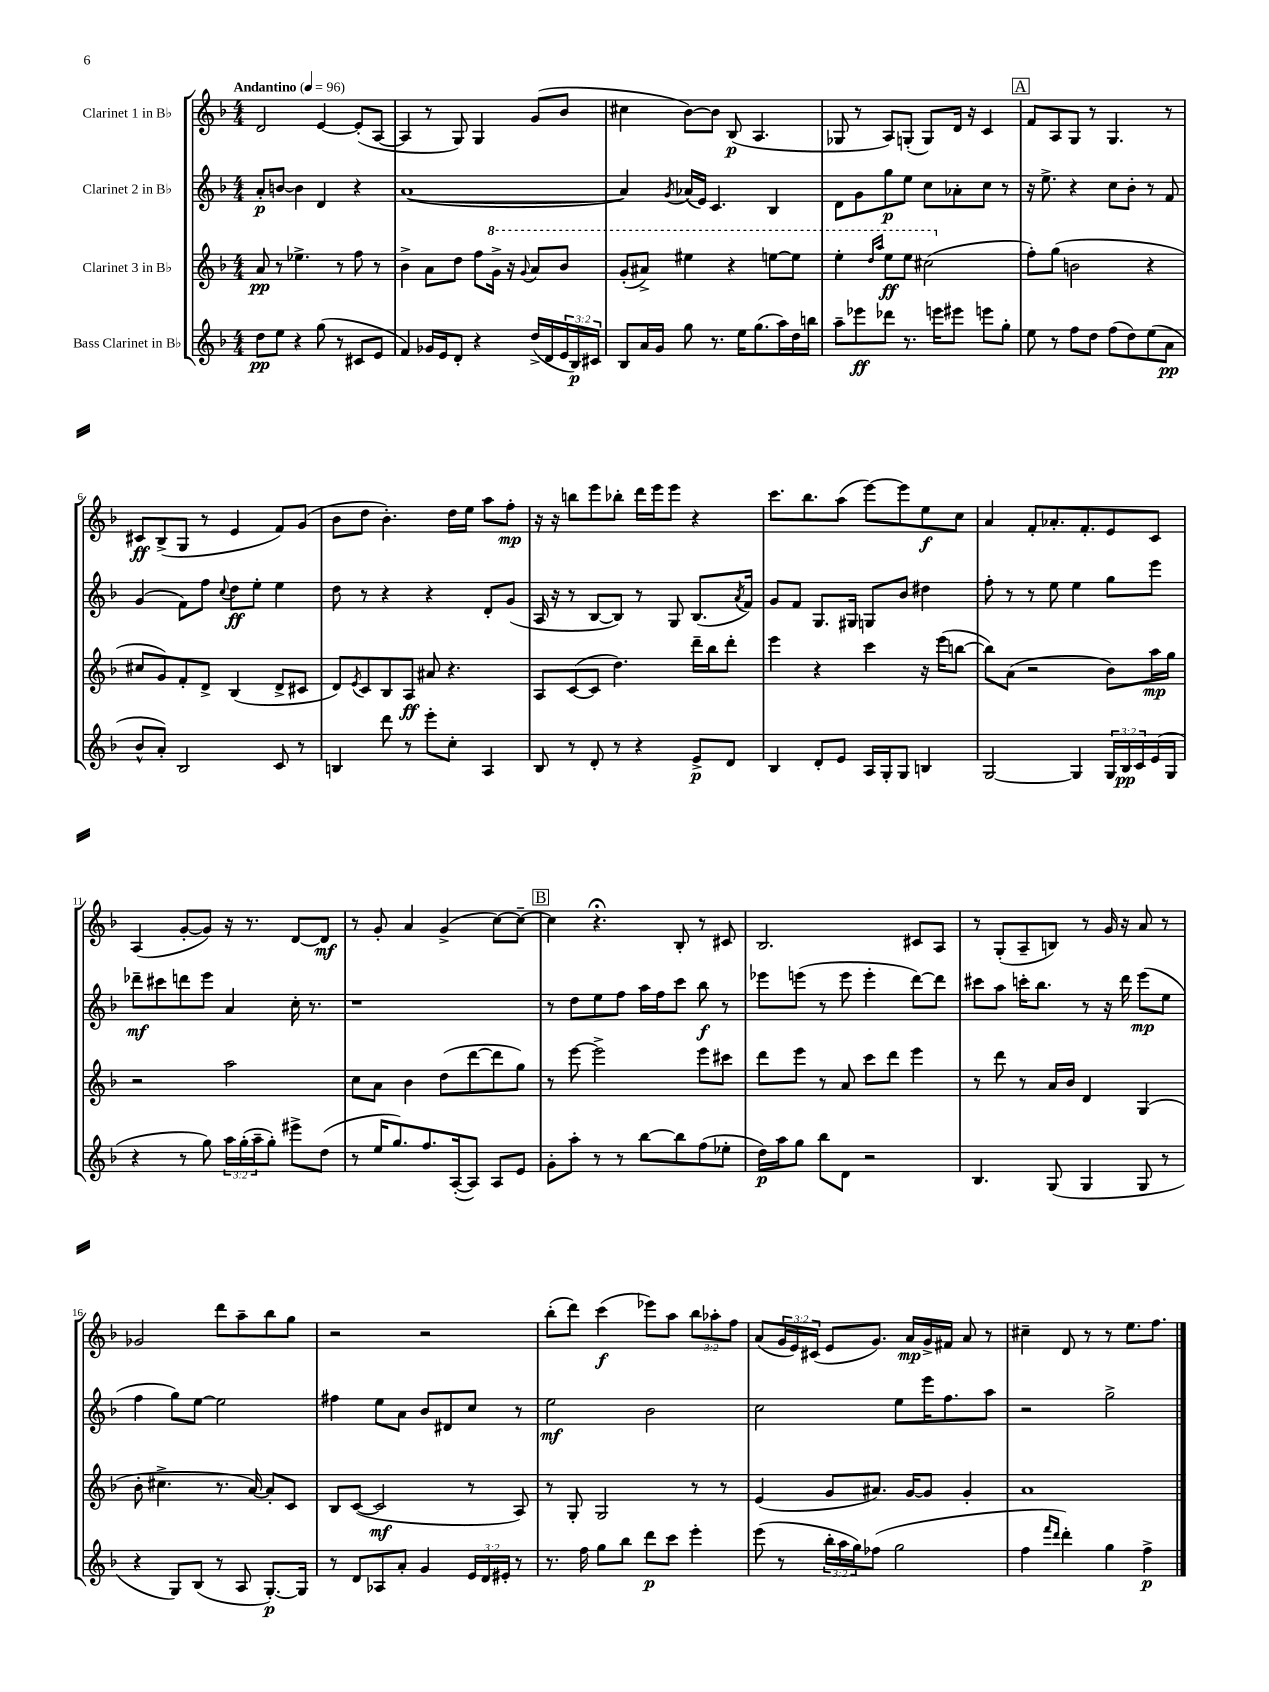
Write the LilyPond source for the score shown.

<<
\new StaffGroup <<
\new Staff = "s0" \with { instrumentName = "Clarinet 1 in Bb" } {
    \clef treble \key f \major \numericTimeSignature \time 4/4 \override Staff.TupletNumber.text = #tuplet-number::calc-fraction-text \tempo "Andantino" 4 = 96
    d'2 e'4~ e'8-.( a8~ |
    a4 r8 g8) g4 g'8( bes'8 |
    cis''4 bes'8~) bes'8 bes8\p( a4. |
    ges8 r8 a8) g8-.( g8) d'16 r16 c'4 |
    \mark \markup { \box "A" } f'8 a8 g8 r8 g4. r8 |
    cis'8\ff bes8->( g8 r8 e'4 f'8) g'8( |
    bes'8 d''8 bes'4.-.) d''16 e''16 a''8 f''8-.\mp |
    r16 r16 b''8 e'''8 bes''8-. d'''16 e'''16 e'''8 r4 |
    c'''8. bes''8. a''8( e'''8~) e'''8 e''8\f c''8 |
    a'4 f'8-. aes'8.-. f'8.-. e'8 c'8 |
    a4( g'8~-. g'8) r16 r8. d'8~ d'8\mf |
    r8 g'8-. a'4 g'4->( c''8~) c''8~-- |
    \mark \markup { \box "B" } c''4 r4.\fermata bes8-. r8 cis'8 |
    bes2. cis'8 a8 |
    r8 g8-.( a8-- b8) r8 g'16 r16 a'8 r8 |
    ges'2 d'''8 a''8-- bes''8 g''8 |
    r2 r2 |
    bes''8-.( d'''8) c'''4\f( ees'''8) a''8 \tuplet 3/2 { bes''8 aes''8-. f''8 } |
    a'8( \tuplet 3/2 { g'16 e'16) cis'16( } e'8 g'8.) a'16\mp g'16-> fis'16 a'8 r8 |
    cis''4-- d'8 r8 r8 e''8. f''8. \bar "|." |
}
\new Staff = "s1" \with { instrumentName = "Clarinet 2 in Bb" } {
    \clef treble \key f \major \numericTimeSignature \time 4/4
    a'8-.\p b'8~ b'4 d'4 r4 |
    a'1~( |
    a'4) \acciaccatura { g'8 } aes'16( e'16) c'4. bes4 |
    d'8 g'8 g''8\p e''8 c''8 aes'8-. c''8 r8 |
    \mark \markup { \box "A" } r16 e''8.-> r4 c''8 bes'8-. r8 f'8 |
    g'4( f'8) f''8 \appoggiatura { c''8 } d''8\ff e''8-. e''4 |
    d''8 r8 r4 r4 d'8-. g'8( |
    a16 r16 r8 bes8~ bes8) r8 g8 bes8.( \acciaccatura { a'8 } f'16) |
    g'8 f'8 g8. gis16 g8 bes'8 dis''4 |
    f''8-. r8 r8 e''8 e''4 g''8 e'''8 |
    des'''8--\mf cis'''8 d'''8 e'''8 a'4 c''16-. r8. |
    r1 |
    \mark \markup { \box "B" } r8 d''8 e''8 f''8 a''16 f''16 c'''8 bes''8\f r8 |
    ees'''8 e'''8( r8 e'''8 e'''4-. d'''8~) d'''8 |
    cis'''8 a''8 c'''16-. bes''8. r8 r16 d'''16 e'''8\mp( e''8 |
    f''4 g''8) e''8~ e''2 |
    fis''4 e''8 a'8 bes'8 dis'8 c''8 r8 |
    e''2\mf bes'2 |
    c''2 e''8 e'''16 f''8. a''8 |
    r2 g''2-> \bar "|." |
}
\new Staff = "s2" \with { instrumentName = "Clarinet 3 in Bb" } {
    \clef treble \key f \major \numericTimeSignature \time 4/4
    a'8\pp r8 ees''4.-> r8 f''8 r8 |
    bes'4-> a'8 d''8 f''8 \ottava #1 g''16-> r16 \appoggiatura { g''8 } a''8 bes''8 |
    g''8-.( ais''8->) eis'''4 r4 e'''8~ e'''8 |
    e'''4-. \grace { d'''16 a'''16 } e'''8\ff e'''8 cis'''2( \ottava #0 |
    \mark \markup { \box "A" } f''8-.) g''8( b'2 r4 |
    cis''8 g'8) f'8-. d'8-> bes4( d'8-> cis'8 |
    d'8) \acciaccatura { e'8 } c'8 bes8 a8\ff ais'8 r4. |
    a8 c'8~( c'8 d''4.) d'''16-- bes''16 d'''8-. |
    e'''4 r4 c'''4 r16 e'''16( b''8~ |
    b''8) a'8( r2 bes'8) a''16\mp g''16 |
    r2 a''2 |
    c''8 a'8 bes'4 d''8( d'''8~ d'''8 g''8) |
    \mark \markup { \box "B" } r8 e'''8~ e'''2-> e'''8 cis'''8 |
    d'''8 e'''8 r8 a'8 c'''8 d'''8 e'''4 |
    r8 d'''8 r8 a'16 bes'16 d'4 g4( |
    bes'8-. cis''4.-> r8. a'16~) a'8-. c'8 |
    bes8 c'8~( c'2\mf r8 a8) |
    r8 g8-. g2 r8 r8 |
    e'4( g'8 ais'8.) g'16~ g'8 g'4-. |
    a'1 \bar "|." |
}
\new Staff = "s3" \with { instrumentName = "Bass Clarinet in Bb" } {
    \clef treble \key f \major \numericTimeSignature \time 4/4 \override Staff.TupletNumber.text = #tuplet-number::calc-fraction-text
    d''8\pp e''8 r4 g''8( r8 cis'8 e'8 |
    f'4) ges'16 e'16 d'8-. r4 d''16->( d'16 \tuplet 3/2 { e'16 bes16\p) cis'16 } |
    bes8 a'16 g'16 g''8 r8. e''16 g''8.( a''16) d''16 b''16 |
    a''8-- ees'''8\ff des'''8 r8. e'''16 eis'''8 e'''8 g''8-. |
    \mark \markup { \box "A" } e''8 r8 f''8 d''8 f''8( d''8) e''8( a'8\pp |
    bes'8-^ a'8-.) bes2 c'8 r8 |
    b4 d'''8 r8 e'''8-. c''8-. a4 |
    bes8 r8 d'8-. r8 r4 e'8->\p d'8 |
    bes4 d'8-. e'8 a16 g16-. g8 b4 |
    g2~ g4 \tuplet 3/2 { g16 bes16\pp c'16 } e'16( g16 |
    r4 r8 g''8) \tuplet 3/2 { a''16 g''16-.( a''16-- } g''8-.) eis'''8-> d''8( |
    r8 e''16 g''8.) f''8. a16~-.( a8) a8 e'8 |
    \mark \markup { \box "B" } g'8-. a''8-. r8 r8 bes''8~ bes''8 f''8( ees''8-. |
    d''16\p) a''16 g''8 bes''8 d'8 r2 |
    bes4. g8( g4 g8 r8 |
    r4 g8) bes8( r8 a8 g8.~-.\p) g16 |
    r8 d'8 aes8 a'8-. g'4 \tuplet 3/2 { e'16 d'16 eis'16-. } r8 |
    r8. f''16 g''8 bes''8 d'''8\p c'''8 e'''4-. |
    e'''8( r8 \tuplet 3/2 { bes''16-. a''16 g''16) } fes''8( g''2 |
    f''4 \grace { f'''16 d'''16 } d'''4-.) g''4 f''4->\p \bar "|." |
}
>>
>>
